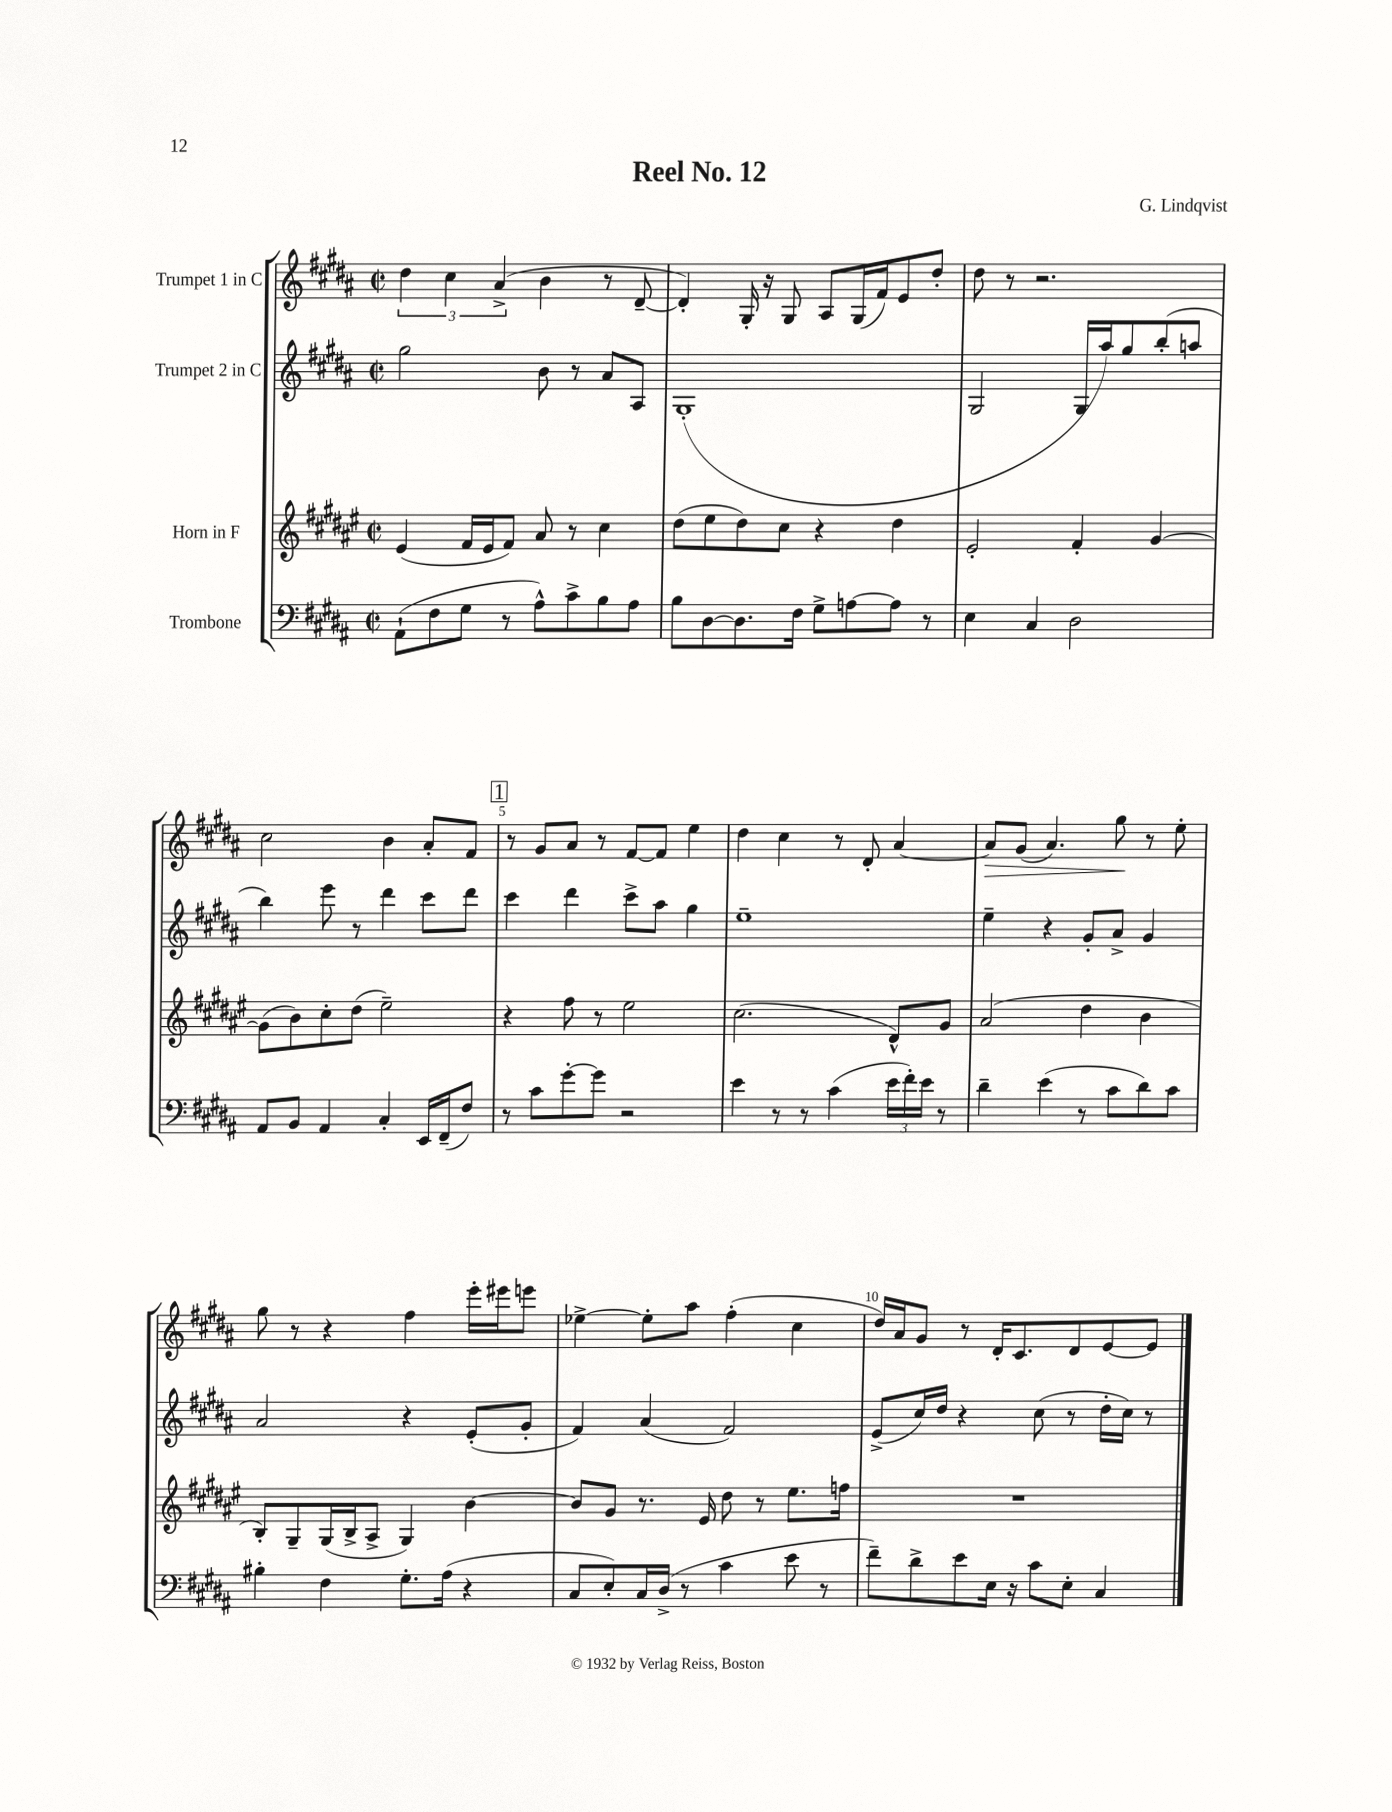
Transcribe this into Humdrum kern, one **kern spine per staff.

**kern	**kern	**kern	**kern
*staff4	*staff3	*staff2	*staff1
*clefF4	*clefG2	*clefG2	*clefG2
*k[f#c#g#d#a#]	*k[f#c#g#d#a#e#]	*k[f#c#g#d#a#]	*k[f#c#g#d#a#]
*M2/2	*M2/2	*M2/2	*M2/2
*met(c|)	*met(c|)	*met(c|)	*met(c|)
(8AA#`	(4e#	2gg#	6dd#
8F#	.	.	.
.	.	.	6cc#
8G#	16f#	.	.
.	16e#	.	.
.	.	.	(6a#^
8r	8f#)	.	.
8A#^^)	8a#	8b	4b
8c#^	8r	8r	.
8B	4cc#	8a#	8r
8A#	.	8A#	[8d#~
=	=	=	=
8B	(8dd#	(1G#'	4d#'])
[8D#	8ee#	.	.
8.D#]	8dd#)	.	16G#'
.	.	.	16r
.	8cc#	.	8G#
16F#	.	.	.
8G#^	4r	.	8A#
[8A	.	.	(16G#
.	.	.	16f#)
8A]	4dd#	.	8e
8r	.	.	8dd#'
=	=	=	=
4E	2e#'	2G#	8dd#
.	.	.	8r
4C#	.	.	2.r
2D#	4f#'	16G#	.
.	.	16aa#)	.
.	.	8gg#	.
.	[4g#	(8bb'	.
.	.	8aa	.
=	=	=	=
8AA#	(8g#]	4bb)	2cc#
8BB	8b)	.	.
4AA#	8cc#'	8eee	.
.	(8dd#	8r	.
4C#'	2ee#~)	4ddd#	4b
16EE	.	8ccc#	8a#'
(16FF#~	.	.	.
8F#)	.	8ddd#	8f#
=	=	=	=
8r	4r	4ccc#	8r
8c#	.	.	8g#
[8g#'	8ff#	4ddd#	8a#
8g#]	8r	.	8r
2r	2ee#	8ccc#^	[8f#
.	.	8aa#	8f#]
.	.	4gg#	4ee
=	=	=	=
4e	(2.cc#	1ee~	4dd#
8r	.	.	4cc#
8r	.	.	.
(4c#	.	.	8r
.	.	.	8d#'
24e	8d#^^)	.	[4a#
24f#')	.	.	.
24e	.	.	.
8r	8g#	.	.
=	=	=	=
4d#~	(2a#	4ee~	8a#]
.	.	.	(8g#
(4e	.	4r	4.a#)
8r	4dd#	8g#'	.
8c#	.	8a#^	8gg#
8d#)	4b	4g#	8r
8c#	.	.	8ee'
=	=	=	=
4B#'	8B')	2a#	8gg#
.	8G#~	.	8r
4F#	(16G#	.	4r
.	16B^	.	.
.	8A#^	.	.
8.G#'	4G#)	4r	4ff#
(16A#	.	.	.
4r	[4b	(8e'	16eee'
.	.	.	16eee#
.	.	8g#'	8eee
=	=	=	=
8C#	8b]	4f#)	[4ee-^
8E')	8g#	.	.
16C#	8.r	(4a#	8ee-']
(16D#^	.	.	.
8r	.	.	8aa#
.	16e#	.	.
4c#	8dd#	2f#)	(4ff#'
.	8r	.	.
8e	8.ee#	.	4cc#
8r	.	.	.
.	16ff	.	.
=	=	=	=
8f#~)	1r	(8e^	16dd#)
.	.	.	16a#
8d#^	.	16cc#)	8g#
.	.	16dd#	.
8e	.	4r	8r
16E	.	.	16d#'
16r	.	.	8.c#
8c#	.	(8cc#	.
8E'	.	8r	8d#
4C#	.	16dd#'	[8e
.	.	16cc#)	.
.	.	8r	8e]
==	==	==	==
*-	*-	*-	*-
